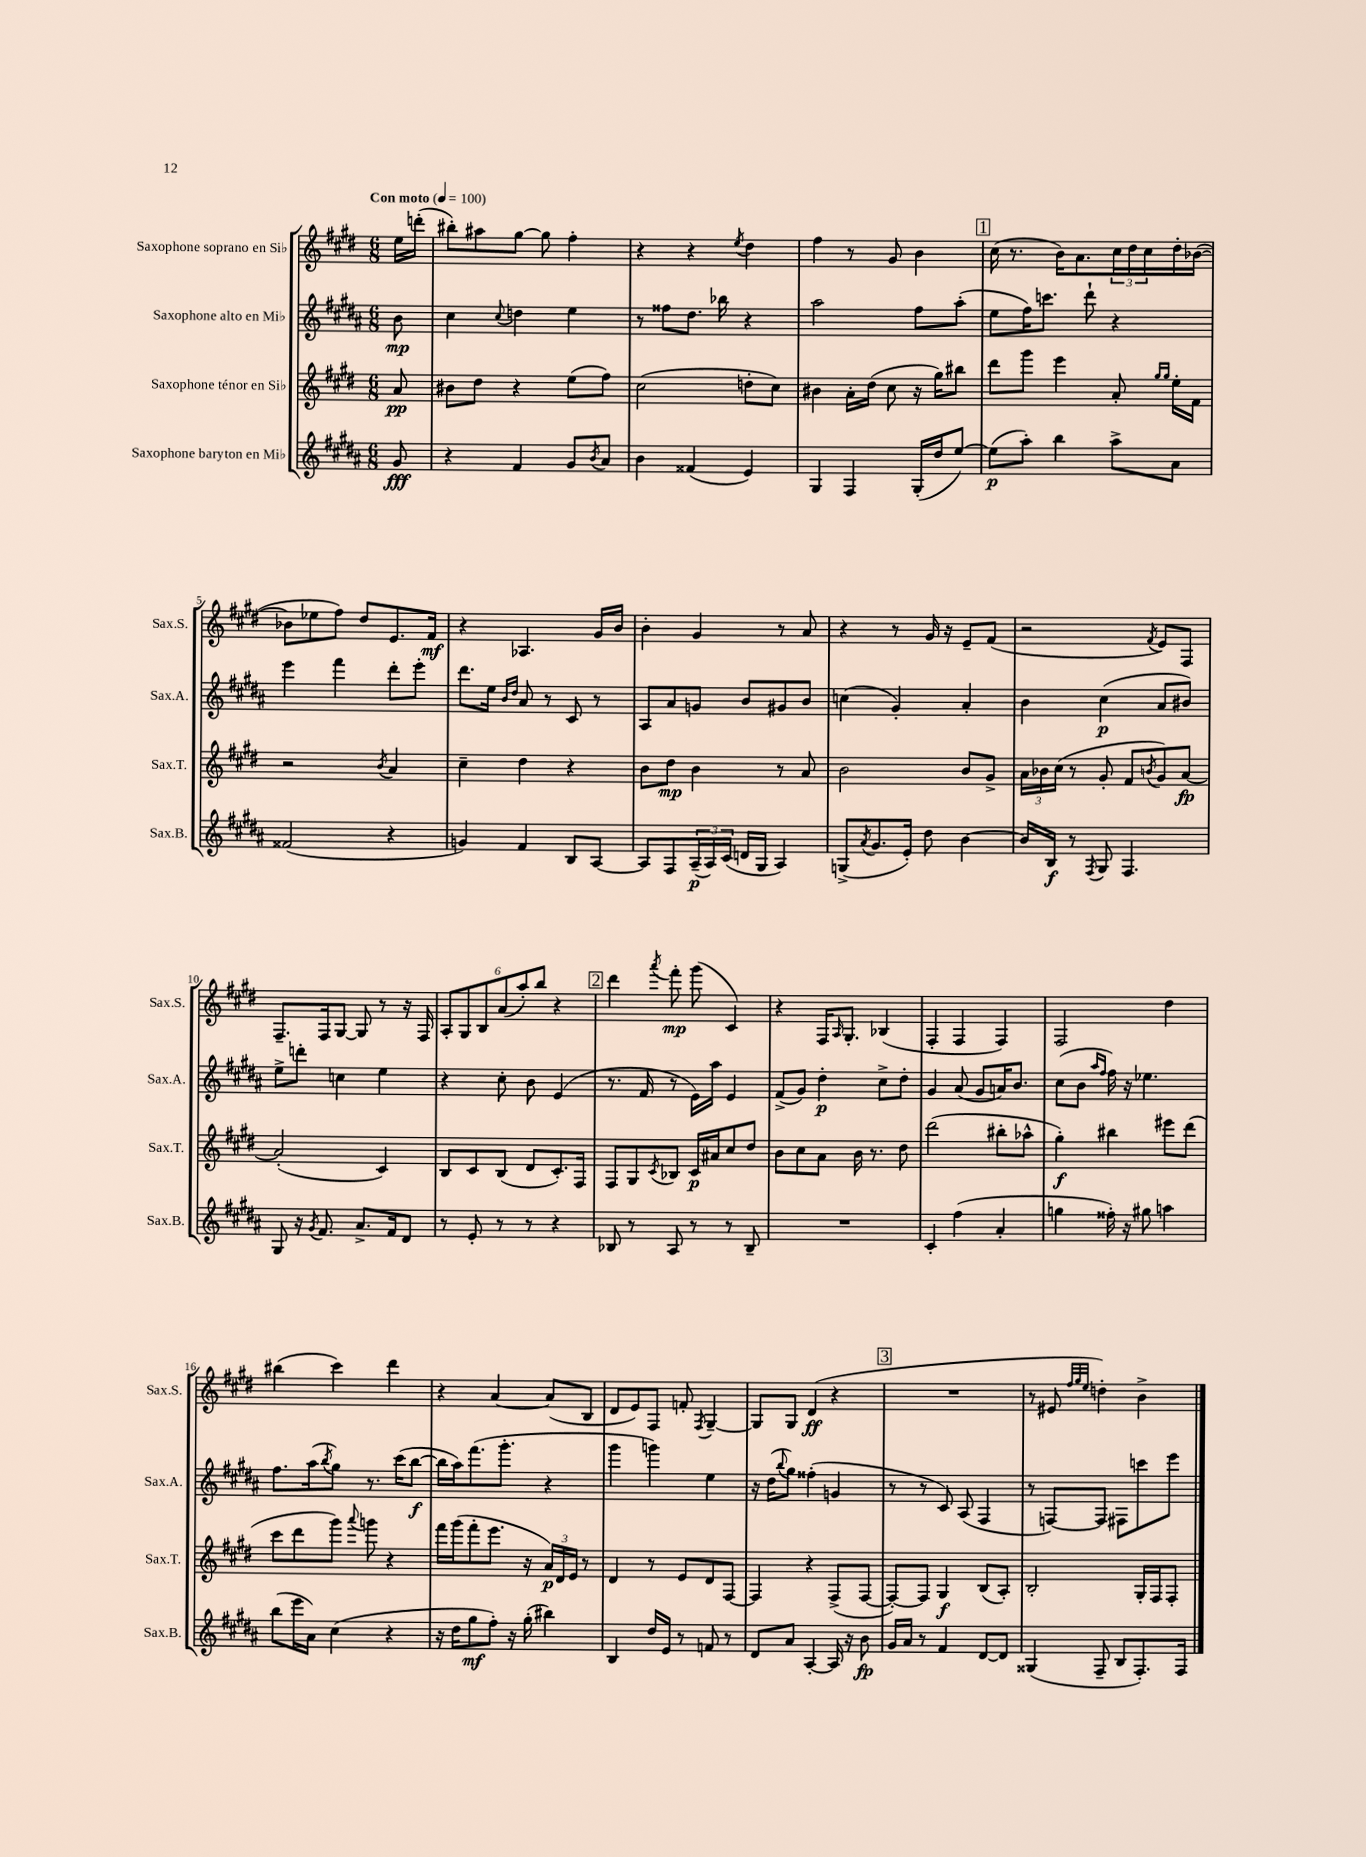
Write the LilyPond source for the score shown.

<<
\new StaffGroup <<
\new Staff = "s0" \with { instrumentName = "Saxophone soprano en Sib" shortInstrumentName = "Sax.S." } {
    \clef treble \key e \major \numericTimeSignature \time 6/8 \partial 8 \tempo "Con moto" 4 = 100
    e''16 d'''16-.( |
    bis''8-.) ais''8 gis''8~ gis''8 fis''4-. |
    r4 r4 \acciaccatura { e''8 } dis''4 |
    fis''4 r8 gis'8 b'4 |
    \mark \markup { \box "1" } cis''16( r8. b'16) a'8. \tuplet 3/2 { cis''16 dis''16 cis''16 } dis''16-. bes'16~( |
    bes'8 ees''8 fis''8) dis''8 e'8. fis'16\mf |
    r4 aes4. gis'16 b'16 |
    b'4-. gis'4 r8 a'8 |
    r4 r8 gis'16 r16 e'8-- fis'8( |
    r2 \acciaccatura { fis'8 } e'8) fis8 |
    fis8.-- fis16 gis8~ gis8 r8 r16 fis16 |
    \tuplet 6/4 { a8-. gis8 b8 a'8( a''8-.) b''8 } r4 |
    \mark \markup { \box "2" } dis'''4 \acciaccatura { a'''8 } fis'''8-.\mp gis'''8( cis'4) |
    r4 fis16 \grace { a16 } gis8.-. bes4( |
    fis4-. fis4 fis4) |
    fis2 dis''4 |
    bis''4( cis'''4) dis'''4 |
    r4 a'4~ a'8( b8 |
    dis'8 e'8) fis8 f'8-. \acciaccatura { fis8 } gis4~-- |
    gis8 gis8 dis'4\ff( r4 |
    \mark \markup { \box "3" } R2. |
    r8 eis'8 \grace { fis''32 gis''32 e''32 } d''4-.) b'4-> \bar "|." |
}
\new Staff = "s1" \with { instrumentName = "Saxophone alto en Mib" shortInstrumentName = "Sax.A." } {
    \clef treble \key b \major \numericTimeSignature \time 6/8 \partial 8
    b'8\mp |
    cis''4 \appoggiatura { cis''8 } d''4 e''4 |
    r8 fisis''8 dis''8. bes''16 r4 |
    ais''2 fis''8 ais''8-.( |
    \mark \markup { \box "1" } e''8 fis''16) c'''8. dis'''8-! r4 |
    e'''4 fis'''4 dis'''8-. e'''8-. |
    dis'''8. e''16 \grace { b'16 dis''16 } ais'8 r8 cis'8 r8 |
    ais8 ais'8 g'8 b'8 gis'8 b'8 |
    c''4( gis'4-.) ais'4-. |
    b'4 cis''4\p( ais'8 bis'8) |
    e''8-> d'''8-. c''4 e''4 |
    r4 cis''8-. b'8 e'4( |
    \mark \markup { \box "2" } r8. fis'16 r8 e'16) ais''16 e'4 |
    fis'8->( gis'8) dis''4-.\p cis''8-> dis''8-. |
    gis'4 ais'8( gis'8 a'16) b'8. |
    cis''8( b'8 \grace { ais''16 fis''16 } fis''16) r16 ees''4. |
    fis''8. ais''16( \acciaccatura { b''8 } gis''8) r8. cis'''16( b''8~\f |
    b''16 ais''16) fis'''8.( gis'''8.-. r4 |
    gis'''4 g'''4) e''4 |
    r16 dis''16( \appoggiatura { b''8 } gis''8) fisis''4-.( g'4 |
    \mark \markup { \box "3" } r8 r8 cis'8) ais8( fis4 |
    r8 f8~) f8 fis8 c'''8 e'''8 \bar "|." |
}
\new Staff = "s2" \with { instrumentName = "Saxophone ténor en Sib" shortInstrumentName = "Sax.T." } {
    \clef treble \key e \major \numericTimeSignature \time 6/8 \partial 8
    a'8\pp |
    bis'8 dis''8 r4 e''8( fis''8) |
    cis''2( d''8-. cis''8) |
    bis'4 a'16-. dis''16( cis''8 r16 gis''16) bis''8 |
    \mark \markup { \box "1" } dis'''8 gis'''8 e'''4 a'8-. \grace { gis''16 gis''16 } e''16-. fis'16 |
    r2 \acciaccatura { b'8 } a'4 |
    cis''4-- dis''4 r4 |
    b'8 dis''8\mp b'4 r8 a'8 |
    b'2 b'8 gis'8-> |
    \tuplet 3/2 { a'16 bes'16 cis''16( } r8 gis'8-. fis'8 \acciaccatura { b'8 } gis'8) a'8~\fp |
    a'2-.( cis'4) |
    b8 cis'8 b8( dis'8 cis'8.-.) fis16 |
    \mark \markup { \box "2" } fis8 gis8 \acciaccatura { cis'8 } bes8 cis'16\p ais'16 cis''8 dis''8 |
    b'8 cis''8 a'8 b'16 r8. dis''8 |
    dis'''2( bis''8-. aes''8-^ |
    gis''4-.\f) bis''4 eis'''8 dis'''8( |
    cis'''8 dis'''8 gis'''8) \appoggiatura { a'''8 } g'''8 r4 |
    fis'''16 gis'''16( fis'''8-. e'''8. r16 \tuplet 3/2 { a'16\p) dis'16 e'16 } r8 |
    dis'4 r8 e'8 dis'8 fis8~ |
    fis4 r4 fis8->( fis8~ |
    \mark \markup { \box "3" } fis8~-.) fis8 gis4\f b8( a8-.) |
    b2-. gis16-. fis16 fis8-. \bar "|." |
}
\new Staff = "s3" \with { instrumentName = "Saxophone baryton en Mib" shortInstrumentName = "Sax.B." } {
    \clef treble \key b \major \numericTimeSignature \time 6/8 \partial 8
    gis'8\fff |
    r4 fis'4 gis'8 \acciaccatura { b'8 } ais'8 |
    b'4 fisis'4( e'4) |
    gis4 fis4 gis16-.( dis''16 e''8~) |
    \mark \markup { \box "1" } e''8\p( ais''8-.) b''4 ais''8-> ais'8 |
    fisis'2( r4 |
    g'4) fis'4 b8 ais8~ |
    ais8 fis8 \tuplet 3/2 { ais16--\p( ais16) cis'16( } d'16 gis16 ais4) |
    g8->( \acciaccatura { ais'8 } gis'8. e'16-.) dis''8 b'4~ |
    b'16 b16\f r8 \acciaccatura { fis8 } gis8 fis4. |
    gis8 r16 \acciaccatura { gis'8 } fis'8. ais'8.-> fis'16 dis'8 |
    r8 e'8-. r8 r8 r4 |
    \mark \markup { \box "2" } bes8 r8 ais8 r8 r8 bes8-- |
    R2. |
    cis'4-. fis''4( ais'4-. |
    g''4 fisis''16-.) r16 gis''8 a''4 |
    b''8( e'''16 ais'16) cis''4( r4 |
    r16 dis''16 gis''8\mf fis''8-.) r16 gis''16-.( bis''4) |
    b4 dis''16 e'16 r8 f'8 r8 |
    dis'8 ais'8 ais4~-. ais16 r16 b'8\fp |
    \mark \markup { \box "3" } gis'16 ais'16 r8 fis'4 dis'8~ dis'8 |
    gisis4( fis8-- b8 fis8.-.) fis16 \bar "|." |
}
>>
>>
